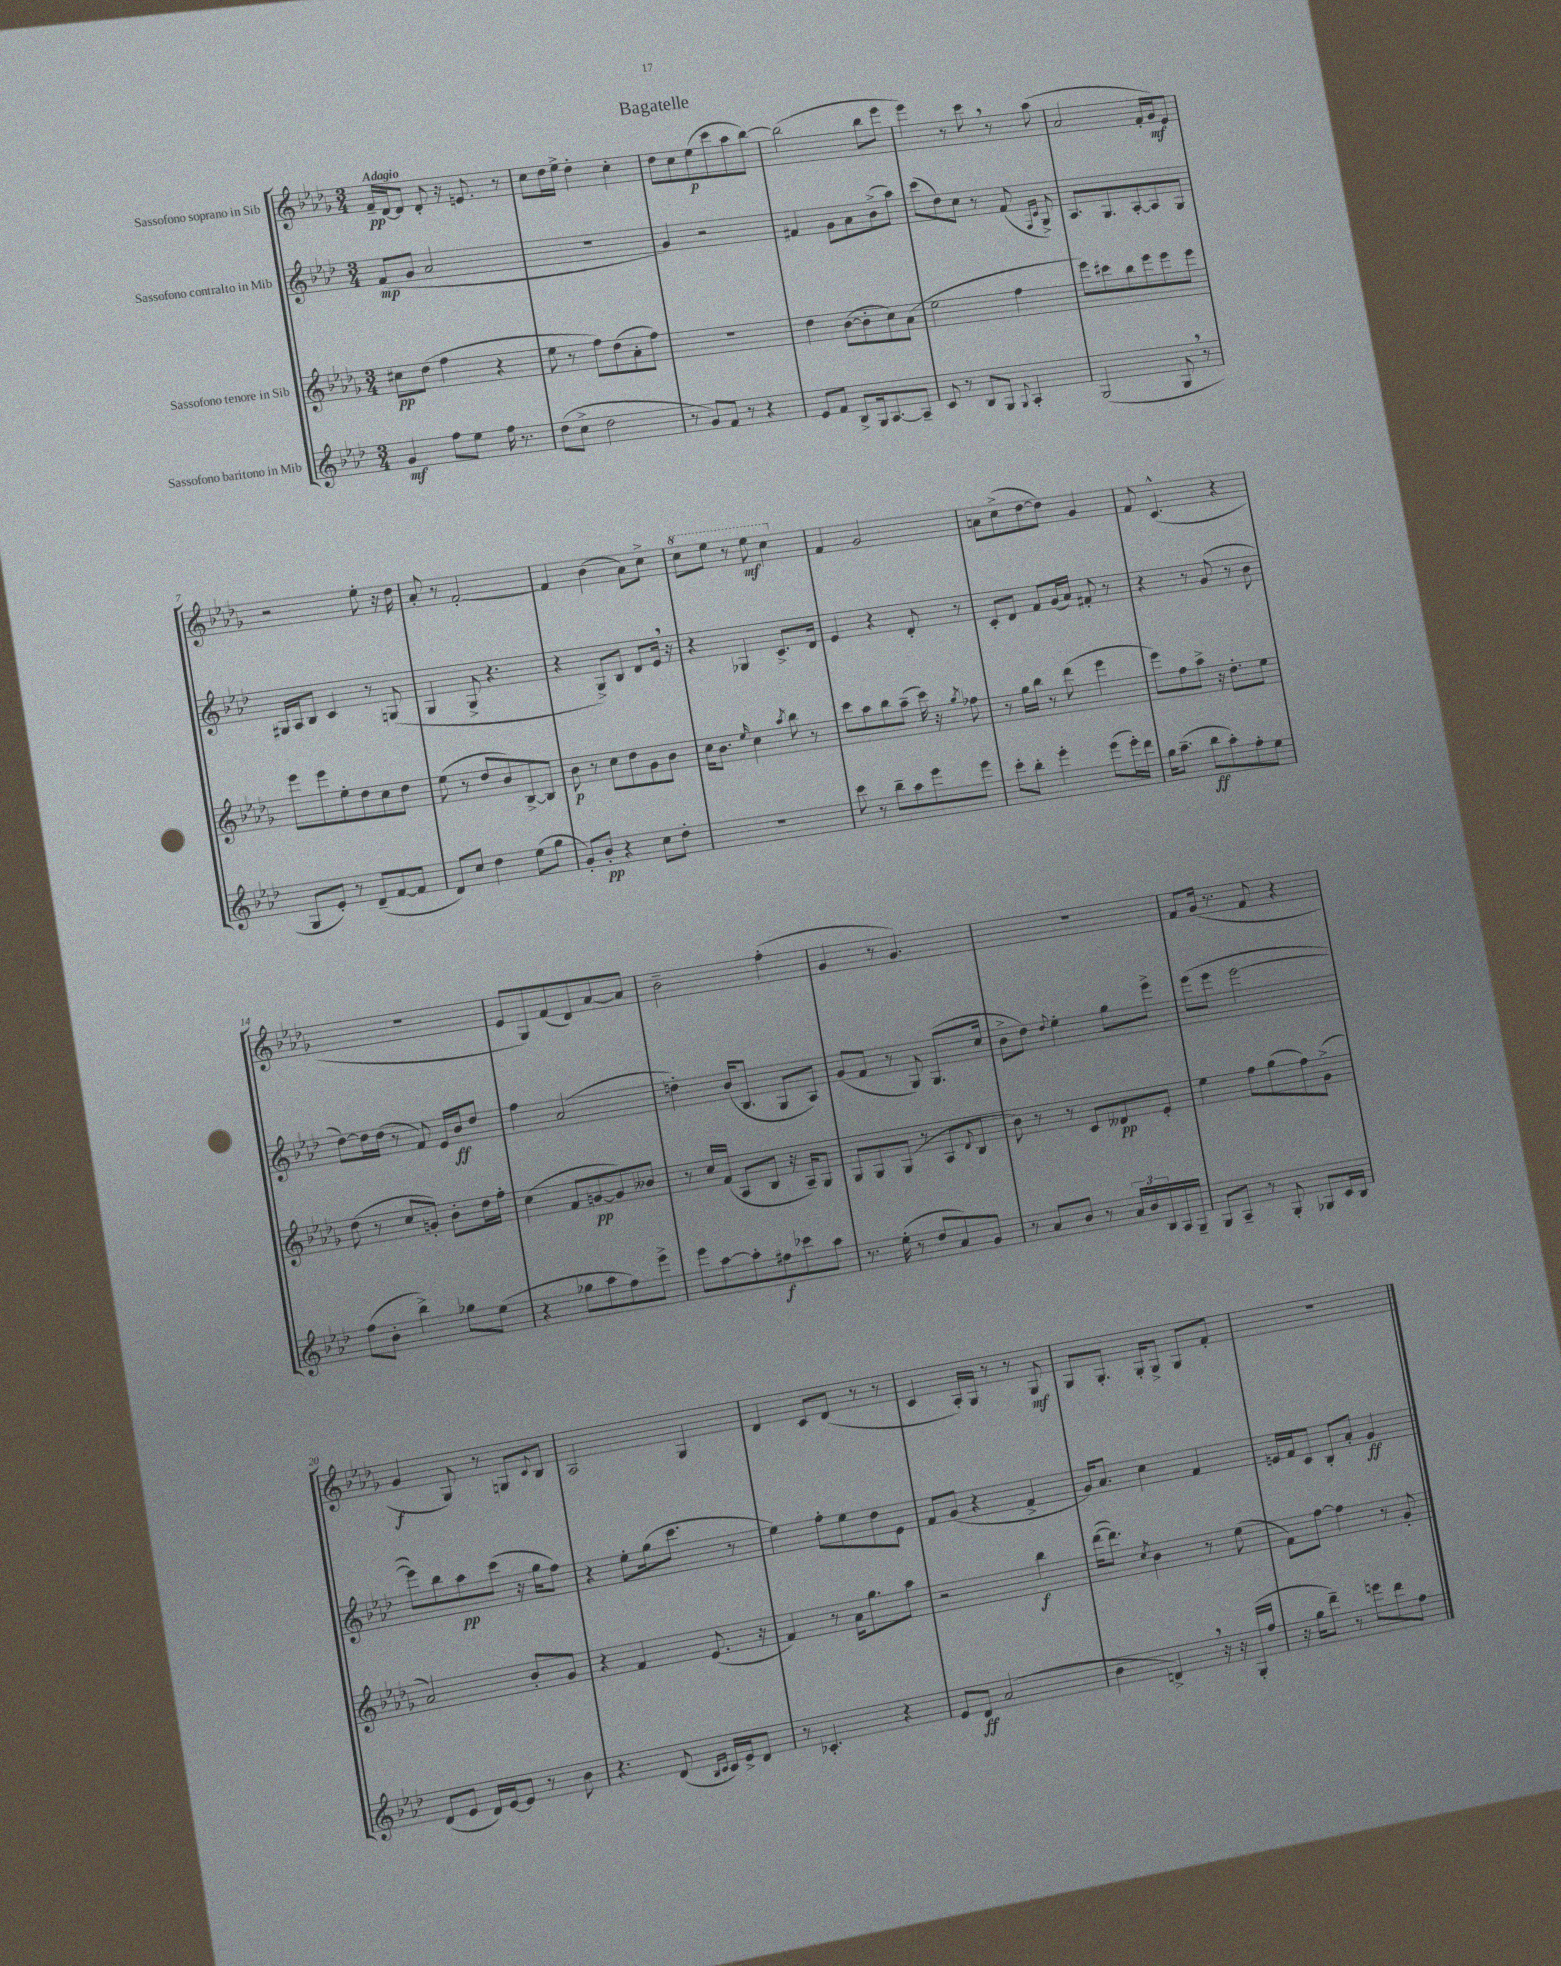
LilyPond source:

\header { title = "Bagatelle" }
<<
\new StaffGroup <<
\new Staff = "s0" \with { instrumentName = "Sassofono soprano in Sib" } {
    \clef treble \key des \major \numericTimeSignature \time 3/4 \tempo "Adagio"
    f'16--\pp des'16~ des'8 des'8-. r16 e'8. r8 |
    c''8 des''16 ees''16-> des''4-. c''4-. |
    des''8 c''8 ees''8\p( c'''8 aes''8 bes''8~) |
    bes''2( bes''8 ees'''8 |
    ees'''4) r8 c'''8 \breathe r8 aes''8( |
    aes'2 f'16-. ges'16\mf) ees'8 |
    r2 ees''8-. r16 des''16 |
    aes'8-. r8 f'2~-. |
    f'4 bes'4( aes'8) c''8-> |
    \ottava #1 c'''8 ees'''8 r8 ees'''8\mf c'''4 \ottava #0 |
    f'4 ges'2 |
    a'8 c''8->( des''8~ des''8) ges'4 |
    f'8 c'4.-^( r4 |
    R2. |
    ees'8 ges8) f'8( des'8) aes'8~ aes'8 |
    bes'2-- f''4-.( |
    ges'4 r8 ges'4.) |
    R2. |
    f'8 ges'16( r8. f'8 r4 |
    ges'4\f ges8) r8 g8 \appoggiatura { c'8 } bes8 |
    aes2 ges4 |
    des'4 c'8 des'8( r8 r8 |
    c'4 aes16-.) ges16 r8 r8 ges8\mf |
    ges8 ges8.-. ges16-. ges8-> ges8 f'8-. |
    R2. \bar "|." |
}
\new Staff = "s1" \with { instrumentName = "Sassofono contralto in Mib" } {
    \clef treble \key aes \major \numericTimeSignature \time 3/4
    f'8\mp( g'8 aes'2 |
    R2. |
    g'4) r2 |
    fis'4 g'8 aes'8 bes'8->( aes''8) |
    c'''8( des''8) c''8 r8 f'8( \grace { f16 c'16 } g8->) |
    aes8. g8. aes8~-. aes8 g8 |
    gis16 aes16 bes8 c'4 r8 g8( |
    g4 g8-> r4. |
    r4 g8->) bes8 des'8 ees'16 \breathe r16 |
    r4 ges4 c'8.-> des'16 |
    ees'4 r4 des'8-. r8 |
    c'8-. des'8 f'8 g'16( aes'16) fis'8-. r8 |
    r4 r8 g'8( r8 bes'8 |
    des''8~) des''16 des''16( r8 f'8) ees'16 bes'16\ff des''8 |
    f''4 aes'2( |
    d''4-.) bes'16( bes8. g8 aes8) |
    g'8( f'8 r8 g8) g8.( c''16 |
    bes'8-> des''8) \appoggiatura { des''8 } ees''4-. g''8 ees'''8-> |
    ees'''8( ees'''8 ees'''2~ |
    ees'''8) bes''8 aes''8\pp c'''8( r16 g''16 f''8) |
    r4 ees''8-. g''16( c'''8. r8 |
    ees''4) f''8-. ees''8 des''8 ees'8 |
    f'8 g'8( r4 f'4-> |
    g'16) aes'8. c''4 f'4 |
    e'16 f'16 c'8 bes8-. aes'8-. g'4\ff \bar "|." |
}
\new Staff = "s2" \with { instrumentName = "Sassofono tenore in Sib" } {
    \clef treble \key des \major \numericTimeSignature \time 3/4
    cis''8\pp des''8( f''4 r4 |
    ees''8 r8 f''8) des''8( aes'8-. f''8) |
    R2. |
    des''4 bes'8~( bes'8-. c''8) aes'8( |
    ees''2 f''4 |
    ees'''8) cis'''8 bes''8 ees'''8 ees'''8 ees'''8 |
    ees'''8 ees'''8 ees''8-. des''8 c''8 des''8 |
    ees''8( r8 des''8 bes'8) bes8~-> bes8 |
    bes'8\p r8 c''8 des''8 ges'8 bes'8 |
    c''16 bes'8. \grace { ees''16 } c''4 \acciaccatura { aes''8 } bes''8 r8 |
    c'''8 aes''8 bes''8 aes''8--( c'''16) r16 \acciaccatura { ges''8 } fes''8 |
    r8 ges''16 bes''16 r8 des'''8( ees'''4 |
    ees'''8) f''8 aes''8-> r16 des''8.-. ees''8 |
    des''8( r8 c''8 g'8-.) bes'8-. des''16 f''16-. |
    c''4( f'8 g'8~\pp g'8) beses'8 |
    r8 c''16 f'16( aes8 bes8 r16 aes16--) ges8 |
    ges8 ges8 ges8( r8 aes8 \appoggiatura { des'8 } bes8 |
    bes'8) r8 r8 c'8 deses'8\pp ees'8-. |
    ees''4 f''8 ges''8( f''8) ges'8->( |
    aes'2) bes'8-. ges'8 |
    r4 f'4 ees'8.( r16 |
    f'4) r8 aes'16 ges''8. aes''8 |
    r2 bes''4\f |
    des'''16~( des'''8.) \acciaccatura { c''8 } bes'4 r8 ees''8( |
    f'8) f''8~ f''4 r8 ges'8-. \bar "|." |
}
\new Staff = "s3" \with { instrumentName = "Sassofono baritono in Mib" } {
    \clef treble \key aes \major \numericTimeSignature \time 3/4
    g'4\mf f''8 ees''8 f''16 r8. |
    des''8( c''8-> des''2 |
    r8 g'8) f'8 r8 r4 |
    ees'8 f'8 bes8-> g16 aes8.~ aes8-- |
    c'8 r8 bes8 g8 \appoggiatura { g8 } aes4-. |
    g2( g8 \breathe r8 |
    g8 ees'8-.) r8 des'8--( f'8~ f'8 |
    des'8) c''8 des''4 ees''8( g''8 |
    g'8-.) bes'8-.\pp r4 c''8 des''8-. |
    R2. |
    c'''8 r8 bes''8-- aes''8 ees'''8 ees'''8 |
    c'''8-. bes''8-. ees'''4-. ees'''8( ees'''16-.) des'''16 |
    g''16 aes''8.--( bes''8\ff aes''8-.) f''8-. ees''8 |
    f''8( bes'8-. bes''4->) ges''8 ees''8( |
    r4 ges''8 aes''8 f''8) ees'''8-> |
    ees'''8 aes''8~ aes''8-. fis''8\f ces'''8 aes''8 |
    r8. ees''16-.( r8 des''8 aes'8) g'8 |
    r8 aes'8 bes'8 r8 \tuplet 3/2 { aes'16 bes'16 bes16 } aes16 g16-- |
    g8 aes8-- r8 g8-. ges8 c'16 bes16 |
    des'8( ees'8 des'16) ees'16~ ees'8 r8 bes'8 |
    r4. des'8( \grace { bes16 c'16 } c'16) ees'16-> des'8 |
    r8 ces'4.-. r4 |
    ees'8 des'8\ff aes'2( |
    bes'4 d'4->) \breathe r16 r16 g16-.( f''16 |
    r16 g''16 des'''8--) r8 e'''8 des'''8 f''8 \bar "|." |
}
>>
>>
